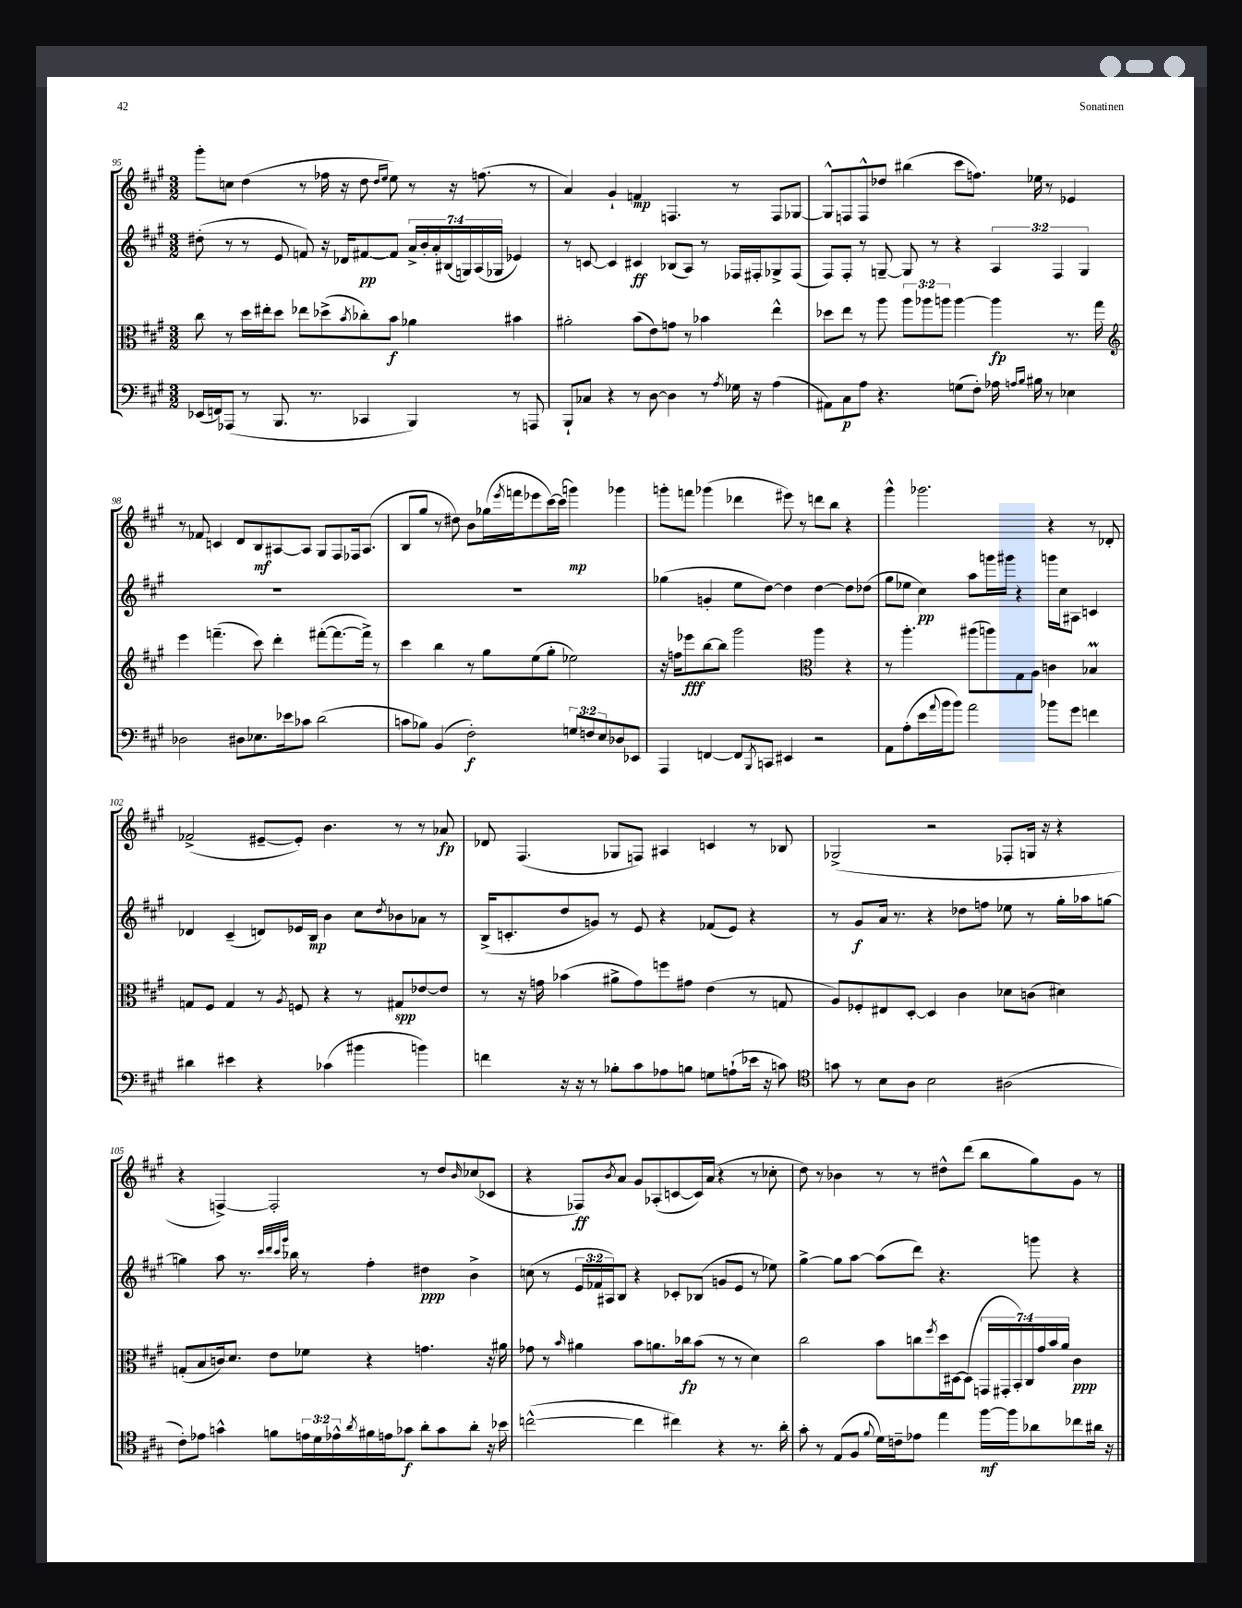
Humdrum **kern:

**kern	**dynam	**kern	**dynam	**kern	**dynam	**kern	**dynam
*part4	*part4	*part3	*part3	*part2	*part2	*part1	*part1
*staff4	*staff4	*staff3	*staff3	*staff2	*staff2	*staff1	*staff1
*clefF4	*	*clefC3	*	*clefG2	*	*clefG2	*
*k[f#c#g#]	*	*k[f#c#g#]	*	*k[f#c#g#]	*	*k[f#c#g#]	*
*M3/2	*	*M3/2	*	*M3/2	*	*M3/2	*
=95	=95	=95	=95	=95	=95	=95	=95
(16EE-X/LL	.	8cc#\	.	(8dd#X'\	.	8ggg#'\L	.
16FFn/J)	.	.	.	.	.	.	.
(8AAA-X/J	.	8r	.	8r	.	8ccn\J	.
8r	.	16dd\LL	.	8r	.	(4dd\	.
.	.	16ee#X'\J	.	.	.	.	.
8.BBB/	.	8dd\J	.	8e/	.	.	.
.	.	8ee-X\L	.	8fn/)	.	8r	.
8.r	.	.	.	.	.	.	.
.	.	(8dd-X^\	.	16r	.	16ff-X\	.
.	.	.	.	16d-X/KL	.	16r	.
.	.	8qb/	.	.	.	.	.
4CC-X/	.	8cc-X'\)	.	[8f#X/	pp	8dd\	.
.	.	.	.	.	.	16qqdd/LL	.
.	.	.	.	.	.	16qqee/JJ	.
.	.	8b\J	f	8f#/J]	.	8ee\)	.
4BBB/)	.	4a-X\	.	28a^/LL	.	8r	.
.	.	.	.	28b'/	.	.	.
.	.	.	.	28a'/	.	.	.
.	.	.	.	(28B#X/	.	.	.
.	.	.	.	.	.	16r	.
.	.	.	.	28Gn/)	.	.	.
.	.	.	.	(28A/	.	.	.
.	.	.	.	.	.	(8.ffn\	.
.	.	.	.	28G-X/JJ	.	.	.
8r	.	4b#X\	.	4e-X/)	.	.	.
8AAAn/	.	.	.	.	.	8r	.
=96	=96	=96	=96	=96	=96	=96	=96
8BBB`/L	.	2a#X'\	.	8r	.	4a/)	.
8C-X/J	.	.	.	[8cn/	.	.	.
4r	.	.	.	4c/]	.	4g#`/	.
8r	.	(8b\L	.	4c#X/	ff	4fn/	mp
[8D\	.	8e\)	.	.	.	.	.
4D\]	.	8gn\J	.	(8B-X/L	.	4.Fn/	.
.	.	8r	.	8A/J)	.	.	.
8r	.	4b-X\	.	8r	.	.	.
8qA/	.	.	.	.	.	.	.
16G-X\	.	.	.	16F-X/LL	.	8r	.
16r	.	.	.	16F#X'/J	.	.	.
(4A\	.	4ee^^\	.	8G-X^/	.	8F/L	.
.	.	.	.	(8F#/J	.	[8G-X/J	.
=97	=97	=97	=97	=97	=97	=97	=97
8AA#X\L)	.	8dd-X\L	.	8F#/L)	.	8G-^^/L]	.
8C#\	p	8ee\J	.	8F#'/J	.	8Fn/	.
8A\J	.	8r	.	8r	.	8F^^/	.
4.r	.	8aa\	.	[8Gn~/	.	8dd-X/J	.
.	.	12aa\L	.	8G/]	.	(4bb#X\	.
.	.	12aa-X\	.	.	.	.	.
.	.	.	.	8r	.	.	.
.	.	12aan\J	.	.	.	.	.
(8Gn\L	.	[4aa\	.	4r	.	8ccc#\L	.
8F#'\J)	.	.	.	.	.	8.ffn\J)	.
16A-X\	.	4aa\]	fp	6A/	.	.	.
16qqAn/LL	.	.	.	.	.	.	.
16qqB/JJ	.	.	.	.	.	.	.
16B#X\	.	.	.	.	.	16ee-X\	.
8r	.	.	.	.	.	8r	.
.	.	.	.	6F#/	.	.	.
4E-X\	.	8.r	.	.	.	4e-X/	.
.	.	.	.	6G/	.	.	.
.	.	16gg#\	.	.	.	.	.
!!LO:LB:g=z
=98	=98	=98	=98	=98	=98	=98	=98
*	*	*clefG2	*	*	*	*	*
2D-X\	.	4eee\	.	1.r	.	8r	.
.	.	.	.	.	.	8f-X/	.
.	.	(4.fffn~\	.	.	.	4cn/	.
8D#X\L	.	.	.	.	.	8d/L	.
8.E-X\	.	8ccc#\)	.	.	.	8B/	mf
.	.	4ddd'\	.	.	.	[8A#X/	.
16e-X\k	.	.	.	.	.	.	.
8c-X\J	.	.	.	.	.	8A#/J]	.
(2d\	.	([8fff#X'\L	.	.	.	8G#/L	.
.	.	8.fff#\_	.	.	.	8F#/	.
.	.	.	.	.	.	16F-X/k	.
.	.	16fff#^\Jk])	.	.	.	(8.A#/J	.
.	.	8r	.	.	.	.	.
=99	=99	=99	=99	=99	=99	=99	=99
8cn\L	.	4ccc#\	.	1.r	.	8B/L	.
8B-X\J)	.	.	.	.	.	8gg#/J	.
(4BB/	.	4bb\	.	.	.	8r	.
.	.	.	.	.	.	8dd#X\)	.
2F#'\)	f	8r	.	.	.	8b\L	.
.	.	8gg#\L	.	.	.	(16gg-X\L	.
.	.	.	.	.	.	8qeee/	.
.	.	.	.	.	.	16fffn\J	.
.	.	(8ee\	.	.	.	8eee-X\	.
.	.	8gg#'\J	.	.	.	[16ccc#\L)	.
.	.	.	.	.	.	(16ccc#\JJ]	.
12Gn/L	.	2ee-X\)	.	.	.	4gggn\)	mp
12Fn/	.	.	.	.	.	.	.
12E/	.	.	.	.	.	.	.
8D-X/	.	.	.	.	.	4ggg-X\	.
8EE-X/J	.	.	.	.	.	.	.
=100	=100	=100	=100	=100	=100	=100	=100
4AAA/	.	16r	.	(4gg-X\	.	8gggn'\L	.
.	.	16ffn\KL	.	.	.	.	.
.	.	8eee-X\	fff	.	.	8fffn\J	.
[4FFn/	.	[8bb\	.	4gn'/	.	(4ggg-X\	.
.	.	8bb\J]	.	.	.	.	.
8FF/L]	.	2ggg#\	.	8ee\L	.	4ddd-X\	.
8qBBB/	.	.	.	.	.	.	.
8CCn/J	.	.	.	[8dd\J)	.	.	.
4EE#X/	.	.	.	4dd\]	.	8eee#X\)	.
.	.	.	.	.	.	8r	.
*	*	*clefC3	*	*	*	*	*
2r	.	4aa\	.	[4dd\	.	8dddn\L	.
.	.	.	.	.	.	8bb\J	.
.	.	4r	.	8dd\L]	.	4r	.
.	.	.	.	(8dd-X\J	.	.	.
=101	=101	=101	=101	=101	=101	=101	=101
8AA\L	.	8r	.	8gg#\L	.	4ggg#^^\	.
(8A'\	.	4.aa'\	.	8ee-X\J	.	.	.
16e\L	.	.	.	4cc#\)	pp	2.ggg-X\	.
8qqa/	.	.	.	.	.	.	.
16b\J	.	.	.	.	.	.	.
8b\J)	.	.	.	.	.	.	.
2a\	.	(8aa#X\L	.	8aa\L	.	.	.
.	.	8aan\)	.	16gggn\L	.	.	.
.	.	.	.	16ggg#X\JJ	.	.	.
.	.	8G#\	.	4r	.	.	.
.	.	8A\J	.	.	.	.	.
8b-X\L	.	4cn\	.	16gggn\LL	.	4r	.
.	.	.	.	16cc#\J	.	.	.
8g#\J	.	.	.	8A#X\J	.	.	.
4fn\	.	4B-XM/	.	4cn/	.	8r	.
.	.	.	.	.	.	8d-X'/	.
!!LO:LB:g=z
=102	=102	=102	=102	=102	=102	=102	=102
4d#X\	.	8Gn/L	.	4d-X/	.	(2f-X^/	.
.	.	8F#/J	.	.	.	.	.
4e#X\	.	4G/	.	(4c#~/	.	.	.
4r	.	8r	.	8dn/L)	.	[8e#X~/L	.
.	.	8qA/	.	.	.	.	.
.	.	8Fn/	.	16e-X/L	.	8e#'/J])	.
.	.	.	.	16B/JJ	mp	.	.
(4c-X\	.	4r	.	4b\	.	4.b\	.
4b#X\	.	8r	.	8cc#\L	.	.	.
.	.	.	.	8qdd/	.	.	.
.	.	8G#X/L	spp	8b-X\	.	8r	.
4bn\)	.	[8e-X/	.	8a-X\J	.	8r	.
.	.	8e-/J]	.	8r	.	8a-X/	fp
=103	=103	=103	=103	=103	=103	=103	=103
4fn\	.	8r	.	(16B^/KL	.	8d-X/	.
.	.	.	.	8.cn'/	.	.	.
.	.	16r	.	.	.	(4.F#/	.
.	.	16gn\	.	.	.	.	.
16r	.	(4b-X\	.	8dd/	.	.	.
16r	.	.	.	.	.	.	.
8r	.	.	.	8gn/J)	.	.	.
8B-X'\L	.	8a#X^\L	.	8r	.	8G-X/L	.
8c#\	.	8g\)	.	8e/	.	8Fn/J)	.
8A-X\	.	8ffn\	.	4r	.	4A#X/	.
8Bn\J	.	8g#X\J	.	.	.	.	.
8Gn\L	.	(4e\	.	(8f-X/L	.	4cn/	.
(8An`\	.	.	.	8e/J)	.	.	.
16e-X\Jk	.	8r	.	4r	.	8r	.
16r	.	.	.	.	.	.	.
8cn\)	.	8Gn/	.	.	.	8B-X/	.
=104	=104	=104	=104	=104	=104	=104	=104
*clefC4	*	*	*	*	*	*	*
8gn\	.	8A/L)	.	8r	.	(2G-X^/	.
8r	.	8F-X'/	.	8g#/L	f	.	.
8B\L	.	8E#X/	.	16a/Jk	.	.	.
.	.	.	.	8.r	.	.	.
8A\J	.	[8D'/J	.	.	.	.	.
2B\	.	4D/]	.	4r	.	2r	.
.	.	4c#\	.	8dd-X\L	.	.	.
.	.	.	.	8ffn\J	.	.	.
(2A#X\	.	8d-X\L	.	8ee-X\	.	8F-X'/L	.
.	.	(8cn\J	.	8r	.	16Gn/Jk	.
.	.	.	.	.	.	16r	.
.	.	4d#X\)	.	16gg#'\LL	.	4r	.
.	.	.	.	16aa-X\J	.	.	.
.	.	.	.	[8ggn\J	.	.	.
!!LO:LB:g=z
=105	=105	=105	=105	=105	=105	=105	=105
8c#'\L)	.	(8Gn'/L	.	4ggn\]	.	4r	.
8e-X\J	.	8B/	.	.	.	.	.
4gn^^\	.	16cn/k)	.	8aa\	.	[4Fn^/)	.
.	.	8.d/J	.	.	.	.	.
.	.	.	.	8.r	.	.	.
8fn\L	.	8e\L	.	.	.	2F'/]	.
.	.	.	.	32qqccc#/LLL	.	.	.
.	.	.	.	32qqddd/	.	.	.
.	.	.	.	32qqccc#/	.	.	.
.	.	.	.	32qqggg#/JJJ	.	.	.
.	.	.	.	16bb-X\	.	.	.
24en\L	.	8f-X\J	.	8r	.	.	.
24d\	.	.	.	.	.	.	.
24e-X^^\	.	.	.	.	.	.	.
8qa/	.	.	.	.	.	.	.
16f#X\	.	4r	.	4ff#'\	.	.	.
16en\J	.	.	.	.	.	.	.
8g-X\J	f	.	.	.	.	.	.
8a'\L	.	4.gn\	.	4dd#X\	ppp	8r	.
8g-\	.	.	.	.	.	8dd/L	.
.	.	.	.	.	.	16qqb/	.
8a'\J	.	.	.	4b^\	.	(8cc-X/	.
16r	.	16r	.	.	.	8c-X/J	.
16b-X\	.	16a#X\	.	.	.	.	.
=106	=106	=106	=106	=106	=106	=106	=106
([2ccn^^\	.	8g-X\	.	(8ccn\	.	4r	.
.	.	8r	.	8r	.	.	.
.	.	16qqb/	.	.	.	.	.
.	.	4a#X\	.	24e/LL	.	8F-X/L)	ff
.	.	.	.	24f-X/	.	.	.
.	.	.	.	24A#X/J)	.	.	.
.	.	.	.	.	.	8qb/	.
.	.	.	.	8B/J	.	8a/J	.
4cc\]	.	8b\L	.	4r	.	8g#/L	.
.	.	8.an\	.	.	.	(8A-X'/	.
4cc#X\)	.	.	.	8c-X'/L	.	[8cn/	.
.	.	16cc-X\k	fp	.	.	.	.
.	.	(8b\J	.	(8B-X/J	.	16c/L])	.
.	.	.	.	.	.	(16a/JJ	.
4r	.	8r	.	8gn/L	.	4r	.
.	.	8r	.	8e/J	.	.	.
8.r	.	4d\)	.	8r	.	8r	.
.	.	.	.	8ee-X\)	.	8cc-X'\	.
16a'\	.	.	.	.	.	.	.
=107	=107	=107	=107	=107	=107	=107	=107
8g#'\	.	2cc#\	.	[4gg#^\	.	8dd\)	.
8r	.	.	.	.	.	8r	.
(8E/L	.	.	.	8gg#\L]	.	4b-X\	.
8F#/J	.	.	.	[8aa\J	.	.	.
8qqf#/	.	.	.	.	.	.	.
16d\LL)	.	8b\L	.	(8aa\L]	.	8r	.
16cn~\J	.	.	.	.	.	.	.
8e-X\J	.	8ccn\	.	8ddd\J)	.	8r	.
.	.	8qff#/	.	.	.	.	.
4ee\	.	16dd\L	.	4.r	.	8dd#X^^\L	.
.	.	[16D#X\J	.	.	.	.	.
.	.	(8D#\J]	.	.	.	(8ddd\J	.
[16ff#\LL	mf	28GGn/LL	.	.	.	8bb\L	.
.	.	28GG#X'/	.	.	.	.	.
16ff#\J]	.	.	.	.	.	.	.
.	.	28BB'/)	.	.	.	.	.
.	.	28C#/	.	.	.	.	.
8a-X\	.	.	.	8gggn\	.	8gg#\)	.
.	.	28g#/	.	.	.	.	.
.	.	28b/	.	.	.	.	.
.	.	28a/JJ	.	.	.	.	.
8cc-X\	.	4c#\	ppp	4r	.	8g#\J	.
16a#X\Jk	.	.	.	.	.	8r	.
16r	.	.	.	.	.	.	.
==	==	==	==	==	==	==	==
*-	*-	*-	*-	*-	*-	*-	*-
